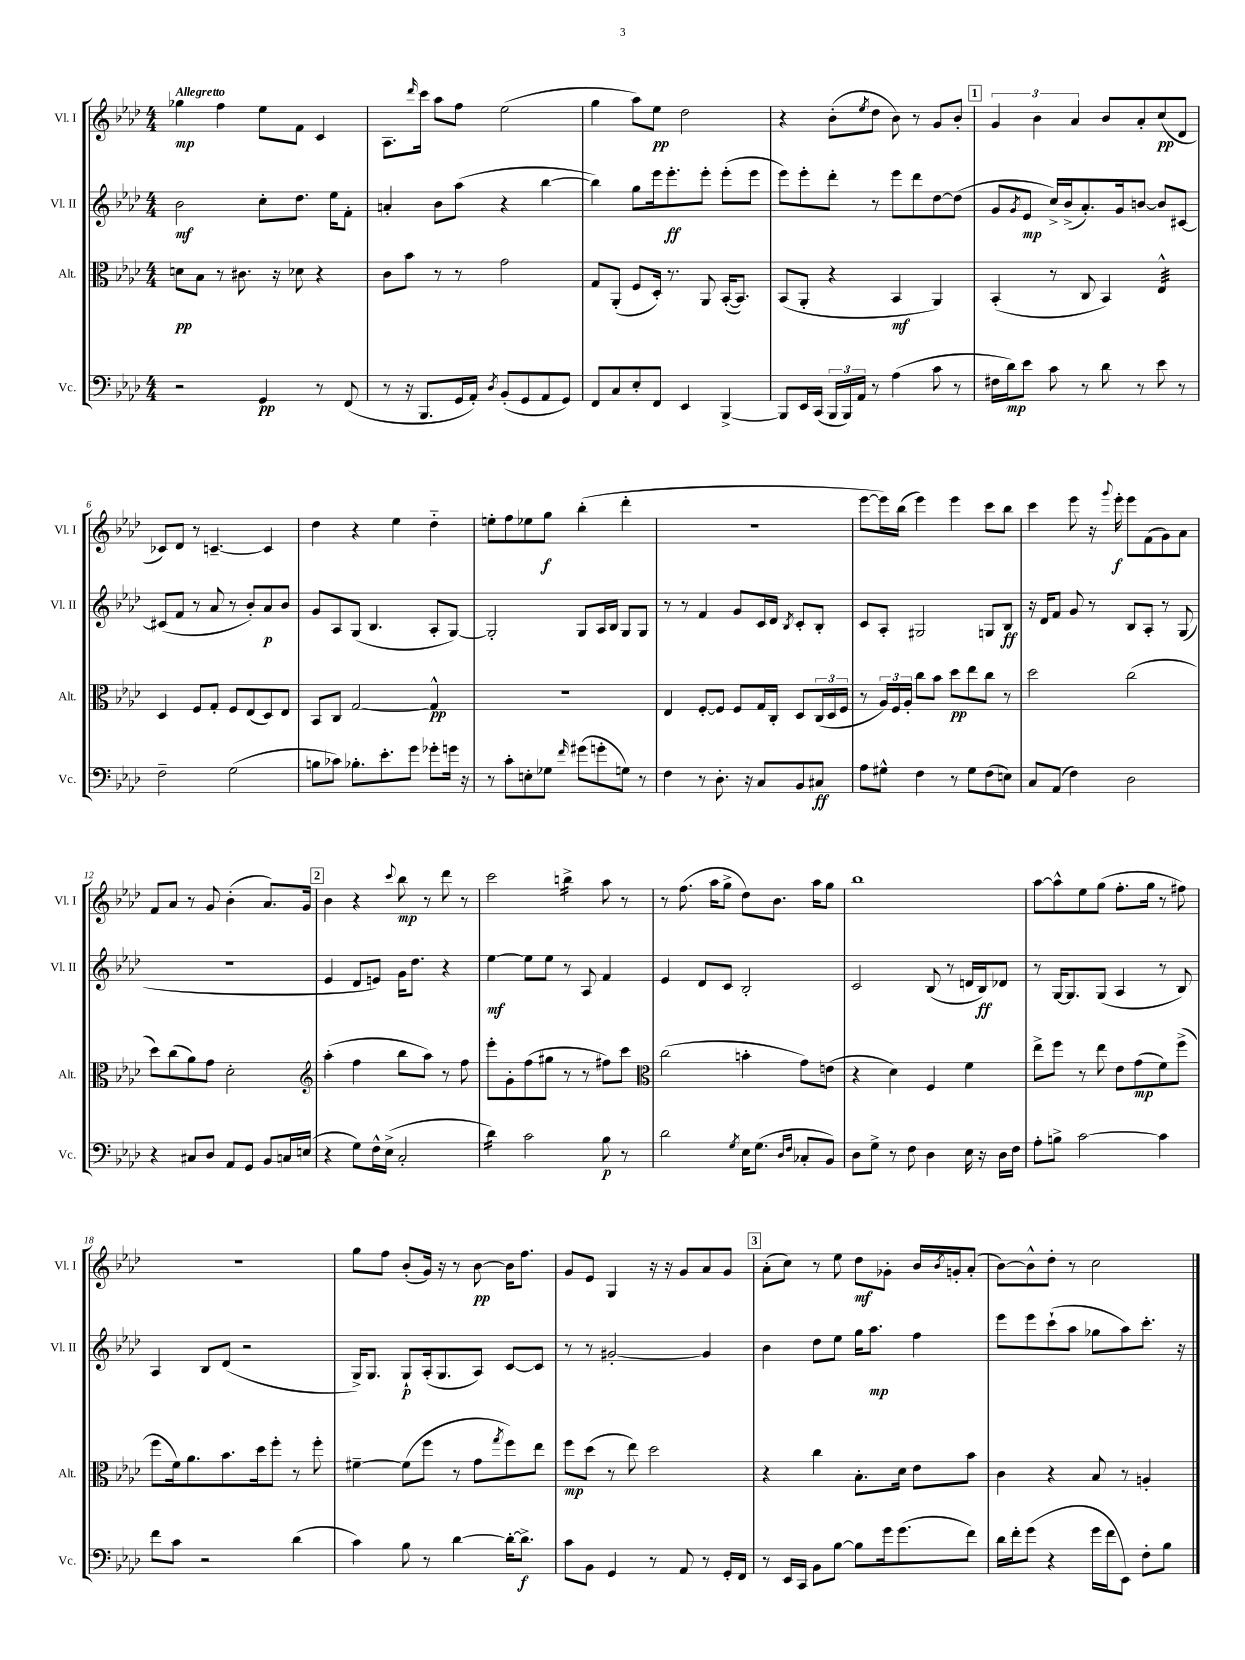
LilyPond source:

<<
\new StaffGroup <<
\new Staff = "s0" \with { instrumentName = "Vl. I" shortInstrumentName = "Vl. I" } {
    \clef treble \key aes \major \numericTimeSignature \time 4/4 \tempo "Allegretto"
    ges''4\mp f''4 ees''8 f'8 c'4 |
    aes8. \grace { des'''16 } c'''16 aes''8 f''8 ees''2( |
    g''4 aes''8) ees''8\pp des''2 |
    r4 bes'8-.( \acciaccatura { ees''8 } des''8 bes'8) r8 g'8 bes'8-. |
    \mark \markup { \box "1" } \tuplet 3/2 { g'4 bes'4 aes'4 } bes'8 aes'8-. c''8\pp( des'8 |
    ces'8) des'8 r8 c'4.~-- c'4 |
    des''4 r4 ees''4 des''4-_ |
    e''8-. f''8 ees''8 g''8\f bes''4-.( des'''4-. |
    R1 |
    ees'''8~ ees'''16) bes''16( ees'''4) ees'''4 c'''8 bes''8 |
    c'''4 ees'''8 r16 \appoggiatura { g'''8 } ees'''16-.\f ees'''8 f'8( g'8) aes'8 |
    f'8 aes'8 r8 g'8 bes'4-.( aes'8.) g'16 |
    \mark \markup { \box "2" } bes'4 r4 \appoggiatura { c'''8 } bes''8\mp r8 des'''8 r8 |
    c'''2 b''4:16-> aes''8 r8 |
    r8 f''8.( aes''16 g''8-> des''8) bes'8. aes''16 g''8 |
    bes''1 |
    aes''8~ aes''8-^ ees''8 g''8( f''8.-. g''16 r8 fis''8) |
    R1 |
    g''8 f''8 bes'8-.( g'16) r16 r8 bes'8~\pp bes'16 f''8. |
    g'8 ees'8 g4 r16 r16 g'8 aes'8 g'8 |
    \mark \markup { \box "3" } aes'8-.( c''8) r8 ees''8 des''8\mf ges'8-. bes'16 \acciaccatura { bes'8 } g'16-. aes'8-.( |
    bes'8~) bes'8-^ des''8-. r8 c''2 \bar "|." |
}
\new Staff = "s1" \with { instrumentName = "Vl. II" shortInstrumentName = "Vl. II" } {
    \clef treble \key aes \major \numericTimeSignature \time 4/4
    bes'2\mf c''8-. des''8. ees''16 f'8-. |
    a'4-. bes'8 aes''8( r4 bes''4~ |
    bes''4) g''8 ees'''16 ees'''8.-.\ff ees'''8-. ees'''8-.( ees'''8 |
    ees'''8) ees'''8-. des'''8-. r8 ees'''8 des'''8 des''8~ des''8( |
    \mark \markup { \box "1" } g'8 \acciaccatura { g'8 } ees'8\mp c''16->) bes'16->( aes'8.-.) g'16 b'8~ b'8 cis'8~ |
    cis'8( f'8 r8 aes'8 r8 bes'8-.) aes'8\p bes'8 |
    g'8 aes8 g8( bes4. aes8-. g8~) |
    g2-. g8 aes16 bes16 g8 g8 |
    r8 r8 f'4 g'8 c'16 des'16 \acciaccatura { bes8 } c'8-. bes8-. |
    c'8 aes8-. gis2 g8 bes8\ff |
    r16 des'16 f'8 g'8 r8 bes8 aes8-. r8 g8( |
    r1 |
    \mark \markup { \box "2" } ees'4 des'8 e'8) g'16 des''8. r4 |
    ees''4~\mf ees''8 ees''8 r8 aes8 f'4 |
    ees'4 des'8 c'8 bes2-. |
    c'2 bes8( r8 d'16 bes16\ff) des'8 |
    r8 g16~ g8. g8( aes4 r8 bes8) |
    aes4 bes8 des'8( r2 |
    g16->) g8. g8-!\p aes16-.( g8. aes8) c'8~ c'8 |
    r8 r8 gis'2~-. gis'4 |
    \mark \markup { \box "3" } bes'4 des''8 ees''8 g''16 aes''8.\mp f''4 |
    ees'''8 ees'''8 c'''8-!( aes''8 ges''8 aes''8) c'''8.-. r16 \bar "|." |
}
\new Staff = "s2" \with { instrumentName = "Alt." shortInstrumentName = "Alt." } {
    \clef alto \key aes \major \numericTimeSignature \time 4/4
    d'8\pp bes8 r8 cis'8. r16 des'8 r4 |
    c'8 bes'8 r8 r8 g'2 |
    g8 aes,8-.( f8 des16-.) r8. aes,8 bes,16~-.( bes,8.) |
    bes,8( aes,8-. r4 bes,4\mf aes,4) |
    \mark \markup { \box "1" } bes,4-.( r8 c8 bes,4) ees4:32-^ |
    des4 f8 g8-. f8 ees8( des8) ees8 |
    bes,8 c8 g2~ g4-^\pp |
    R1 |
    ees4 f8~-. f8 f8 g16 c16-. des8 \tuplet 3/2 { c16( des16 f16 } |
    r8 \tuplet 3/2 { aes16) f16 aes16-. } c''8 bes'8 des''8\pp ees''8 c''8 r8 |
    des''2 c''2( |
    des''8) c''8( aes'8) g'8 des'2-. |
    \mark \markup { \box "2" } \clef treble aes''4-.( f''4 bes''8 aes''8) r8 f''8 |
    ees'''8-. g'8-. f''8( gis''8 r8 r8 fis''8) c'''8 |
    \clef alto c''2( b'4-. g'8) e'8( |
    r4 des'4) f4 f'4 |
    ees''8-> f''8 r8 ees''8 ees'8 g'8\mp( f'8) f''8->( |
    f''8 f'16) aes'8. bes'8. des''16 f''8-. r8 f''8-. |
    fis'4~-- fis'8( f''8 r8 g'8 \acciaccatura { g''8 } f''8) ees''8 |
    f''8\mp des''8( r8 ees''8) des''2 |
    \mark \markup { \box "3" } r4 c''4 bes8.-. des'16 ees'8 bes'8 |
    c'4 r4 bes8 r8 a4-. \bar "|." |
}
\new Staff = "s3" \with { instrumentName = "Vc." shortInstrumentName = "Vc." } {
    \clef bass \key aes \major \numericTimeSignature \time 4/4
    r2 g,4\pp r8 f,8( |
    r8 r16 bes,,8. g,16 aes,16-.) \acciaccatura { des8 } bes,8-.( g,8 aes,8 g,8) |
    f,8 c8 ees8-. f,8 ees,4 bes,,4~-> |
    bes,,8 ees,16 c,16( \tuplet 3/2 { bes,,16 bes,,16) aes,16 } r8 aes4( c'8 r8 |
    \mark \markup { \box "1" } fis16 des'16\mp) ees'8 c'8 r8 des'8 r8 ees'8 r8 |
    f2-- g2( |
    b8 ces'8) bes8.-. ees'8.-. g'8 ges'8-. g'16 r16 |
    r8 c'8-. e8-. ges8 \grace { f'16 } gis'8( g'8-. g8) r8 |
    f4 r8 des8.-. r16 c8 bes,8 cis8\ff |
    aes8 gis8-^ f4 r8 gis8 f8( e8) |
    c8 aes,8( f4) des2 |
    r4 cis8 des8 aes,8 g,8 bes,8 c16 e16( |
    \mark \markup { \box "2" } r4 g8) f16-^ ees16->( c2-. |
    des'4:16) c'2 bes8\p r8 |
    des'2 \acciaccatura { g8 } ees16 g8.( \grace { des16 f16 } ces8-. bes,8) |
    des8 g8-> r8 f8 des4 ees16 r16 des16 f16 |
    aes8-. b8-> c'2~ c'4 |
    f'8 c'8 r2 des'4( |
    c'4) bes8 r8 des'4~ des'16~-. des'8.->\f |
    c'8 bes,8 g,4 r8 aes,8 r8 g,16-. f,16 |
    \mark \markup { \box "3" } r8 ees,16 c,16 bes,8 bes8~ bes8 g'16 g'8.( f'8) |
    des'16 f'16-. g'8( r4 g'16 f'16 ees,8) f8-. bes8 \bar "|." |
}
>>
>>
